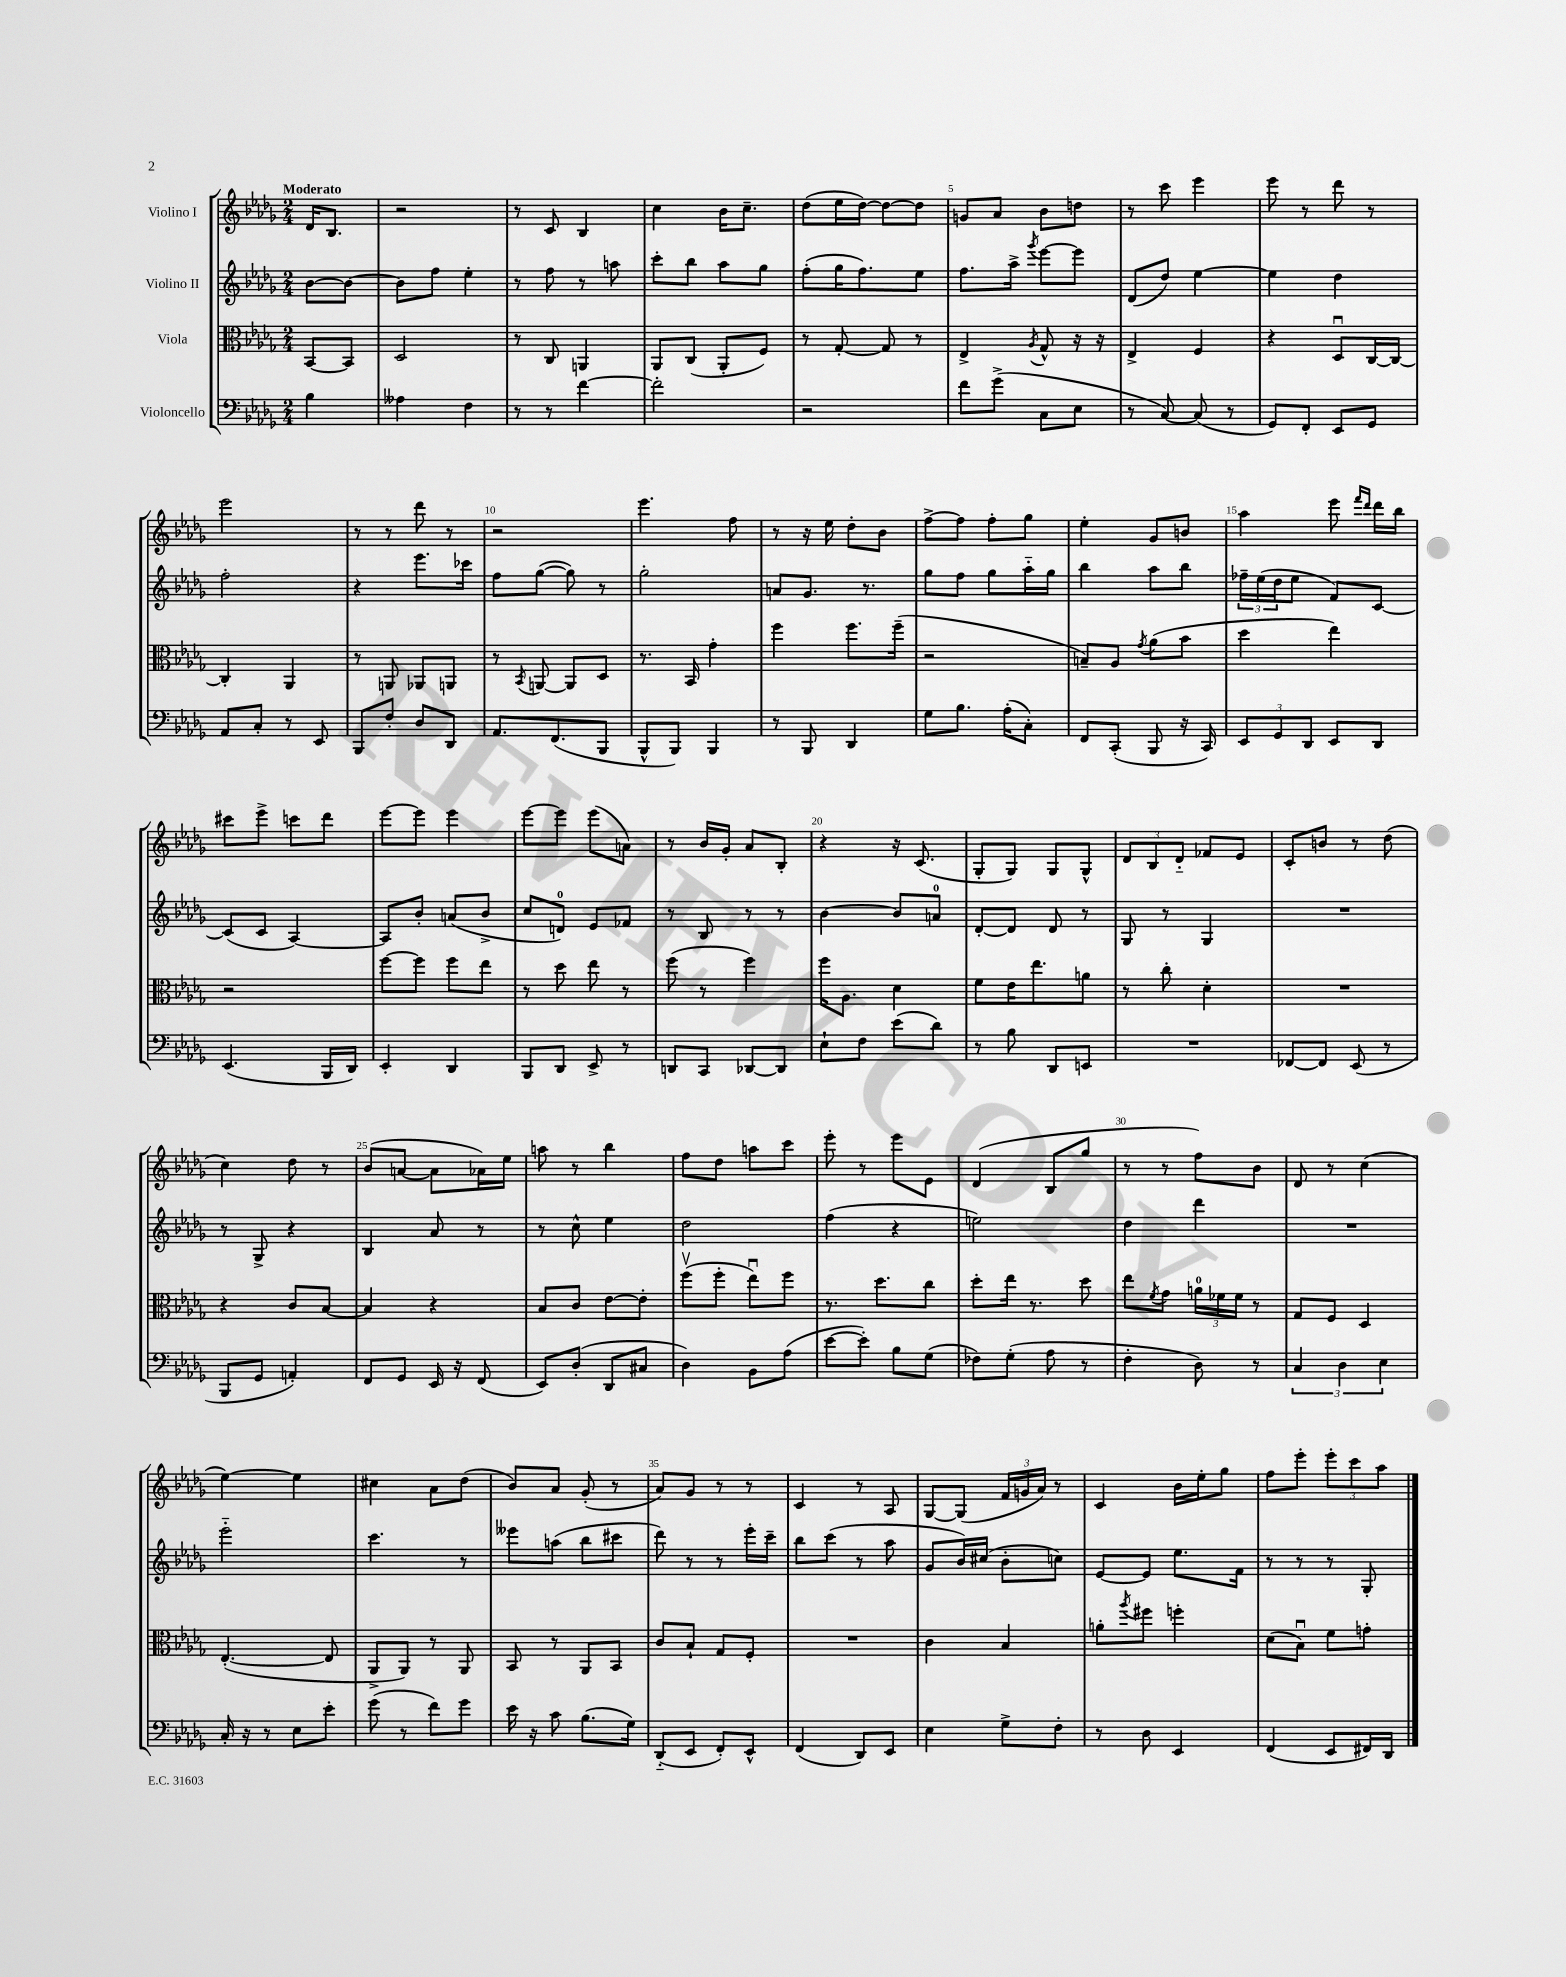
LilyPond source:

<<
\new StaffGroup <<
\new Staff = "s0" \with { instrumentName = "Violino I" } {
    \clef treble \key des \major \numericTimeSignature \time 2/4 \partial 4 \tempo "Moderato"
    des'16 bes8. |
    r2 |
    r8 c'8 bes4 |
    c''4 bes'16 c''8.-- |
    des''8( ees''16 des''16~) des''8~ des''8 |
    g'8 aes'8 bes'8 d''8 |
    r8 c'''8 ees'''4 |
    ees'''8 r8 des'''8 r8 |
    ees'''2 |
    r8 r8 des'''8 r8 |
    r2 |
    ees'''4. f''8 |
    r8 r16 ees''16 des''8-. bes'8 |
    f''8~-> f''8 f''8-. ges''8 |
    ees''4-. ges'8 b'8 |
    aes''4 ees'''8 \grace { f'''16 des'''16 } des'''16 bes''16 |
    cis'''8 ees'''8-> c'''8 des'''8 |
    ees'''8~ ees'''8 ees'''4 |
    ees'''8~ ees'''8 ees'''8( a'8) |
    r8 bes'16 ges'16-. aes'8 bes8-. |
    r4 r16 c'8.( |
    ges8-. ges8) ges8 ges8-^ |
    \tuplet 3/2 { des'8 bes8 des'8-_ } fes'8 ees'8 |
    c'8-. b'8 r8 des''8( |
    c''4) des''8 r8 |
    bes'8( a'8~ a'8 aes'16) ees''16 |
    a''8 r8 bes''4 |
    f''8 des''8 a''8 c'''8 |
    ees'''8-. r8 ees'''8 ees'8 |
    des'4( bes8 ges''8 |
    r8 r8 f''8) bes'8 |
    des'8 r8 c''4( |
    ees''4~) ees''4 |
    cis''4 aes'8 des''8( |
    bes'8) aes'8 ges'8-.( r8 |
    aes'8) ges'8 r8 r8 |
    c'4 r8 aes8 |
    ges8~ ges8( \tuplet 3/2 { f'16 g'16 aes'16) } r8 |
    c'4 bes'16 ees''16-. ges''8 |
    f''8 ees'''8-. \tuplet 3/2 { ees'''8-. c'''8 aes''8 } \bar "|." |
}
\new Staff = "s1" \with { instrumentName = "Violino II" } {
    \clef treble \key des \major \numericTimeSignature \time 2/4 \partial 4
    bes'8~ bes'8~ |
    bes'8 f''8 ees''4-. |
    r8 f''8 r8 a''8 |
    c'''8-. bes''8 aes''8 ges''8 |
    f''8-.( ges''16 f''8.) ees''8 |
    f''8. aes''16-> \acciaccatura { ges'''8 } ees'''8~ ees'''8 |
    des'8( des''8) ees''4~ |
    ees''4 des''4 |
    f''2-. |
    r4 ees'''8. ces'''16 |
    f''8 ges''8~( ges''8) r8 |
    ges''2-. |
    a'8 ges'8. r8. |
    ges''8 f''8 ges''8 aes''16-_ ges''16 |
    bes''4 aes''8 bes''8 |
    \tuplet 3/2 { fes''16-- ees''16( des''16 } ees''8 f'8) c'8~ |
    c'8( c'8 aes4~) |
    aes8 bes'8-. a'8( bes'8-> |
    c''8 d'8-0) ees'8 fes'8 |
    r8 bes8 r8 r8 |
    bes'4~ bes'8 a'8-0 |
    des'8~-. des'8 des'8 r8 |
    ges8 r8 ges4 |
    R2 |
    r8 ges8-> r4 |
    bes4 aes'8 r8 |
    r8 c''8-^ ees''4 |
    des''2 |
    f''4( r4 |
    e''2) |
    des''4 des'''4 |
    R2 |
    ees'''2-_ |
    c'''4. r8 |
    eeses'''8 a''8( bes''8 cis'''8 |
    des'''8) r8 r8 ees'''16-. c'''16-- |
    bes''8 c'''8( r8 aes''8 |
    ges'8 bes'16) cis''16( bes'8-. c''8) |
    ees'8~ ees'8 ees''8. f'16 |
    r8 r8 r8 ges8-. \bar "|." |
}
\new Staff = "s2" \with { instrumentName = "Viola" } {
    \clef alto \key des \major \numericTimeSignature \time 2/4 \partial 4
    bes,8~ bes,8 |
    des2 |
    r8 c8 a,4 |
    aes,8 c8( aes,8-. f8) |
    r8 ges8~-. ges8 r8 |
    ees4-> \acciaccatura { aes8 } ges8-^ r16 r16 |
    ees4-> f4 |
    r4 des8\downbow c16~ c16~ |
    c4-. aes,4 |
    r8 a,8 aes,8 a,8 |
    r8 \acciaccatura { bes,8 } a,8~ a,8 des8 |
    r8. bes,16 ges'4-. |
    f''4 f''8. f''16--( |
    r2 |
    b8--) aes8 \acciaccatura { ges'8 } aes'8( bes'8 |
    des''4 ees''4) |
    r2 |
    f''8~ f''8 f''8 ees''8 |
    r8 des''8 ees''8 r8 |
    f''8( r8 f''4) |
    f''16 aes8. des'4 |
    f'8 ees'16 ees''8. a'8 |
    r8 c''8-. des'4-. |
    R2 |
    r4 c'8 bes8~ |
    bes4 r4 |
    bes8 c'8 ees'8~ ees'8-. |
    f''8\upbow( f''8-. ees''8\downbow) f''8 |
    r8. des''8. c''8 |
    des''8-. ees''16 r8. des''8 |
    ees''8 \acciaccatura { f'8 } ges'8 \tuplet 3/2 { a'16-0 fes'16 fes'16 } r8 |
    ges8 f8 des4 |
    ees4.~-.( ees8 |
    aes,8-> aes,8) r8 aes,8 |
    bes,8 r8 aes,8 bes,8 |
    c'8 bes8-! ges8 f8-. |
    R2 |
    c'4 bes4 |
    a'8-. \acciaccatura { aes''8 } fis''8 f''4-. |
    des'8( bes8\downbow) f'8 g'8-. \bar "|." |
}
\new Staff = "s3" \with { instrumentName = "Violoncello" } {
    \clef bass \key des \major \numericTimeSignature \time 2/4 \partial 4
    bes4 |
    aeses4 f4 |
    r8 r8 f'4~ |
    f'2-. |
    r2 |
    f'8 ges'8->( c8 ees8 |
    r8 c8~) c8( r8 |
    ges,8) f,8-. ees,8 ges,8 |
    aes,8 c8-. r8 ees,8 |
    bes,,8 f8-. des8 des,8 |
    aes,8. f,8.( bes,,8 |
    bes,,8-^ bes,,8) bes,,4 |
    r8 bes,,8 des,4 |
    ges8 bes8. aes16-.( c8-.) |
    f,8 c,8-.( bes,,8 r16 c,16) |
    \tuplet 3/2 { ees,8 ges,8 des,8 } ees,8 des,8 |
    ees,4.( bes,,16 des,16) |
    ees,4-. des,4 |
    bes,,8 des,8 ees,8-> r8 |
    d,8 c,8 des,8~ des,8 |
    ees8-! f8 ees'8( des'8) |
    r8 bes8 des,8 e,8 |
    R2 |
    fes,8~ fes,8 ees,8( r8 |
    bes,,8 ges,8 a,4-.) |
    f,8 ges,8 ees,16 r16 f,8( |
    ees,8) des8-.( des,8 cis8 |
    des4) bes,8 aes8( |
    ees'8~ ees'8-.) bes8 ges8( |
    fes8) ges8-.( aes8 r8 |
    f4-. des8) r8 |
    \tuplet 3/2 { c4 des4 ees4 } |
    c16-. r16 r8 ees8 ees'8-. |
    ges'8( r8 f'8) ges'8 |
    ees'16 r16 c'8 bes8.( ges16) |
    des,8-_( ees,8 f,8-.) ees,8-^ |
    f,4( des,8) ees,8 |
    ees4 ges8-> f8-. |
    r8 des8 ees,4 |
    f,4( ees,8 fis,16) des,16 \bar "|." |
}
>>
>>
\layout { \context { \Score \override BarNumber.break-visibility = ##(#f #t #t) barNumberVisibility = #(every-nth-bar-number-visible 5) } }
